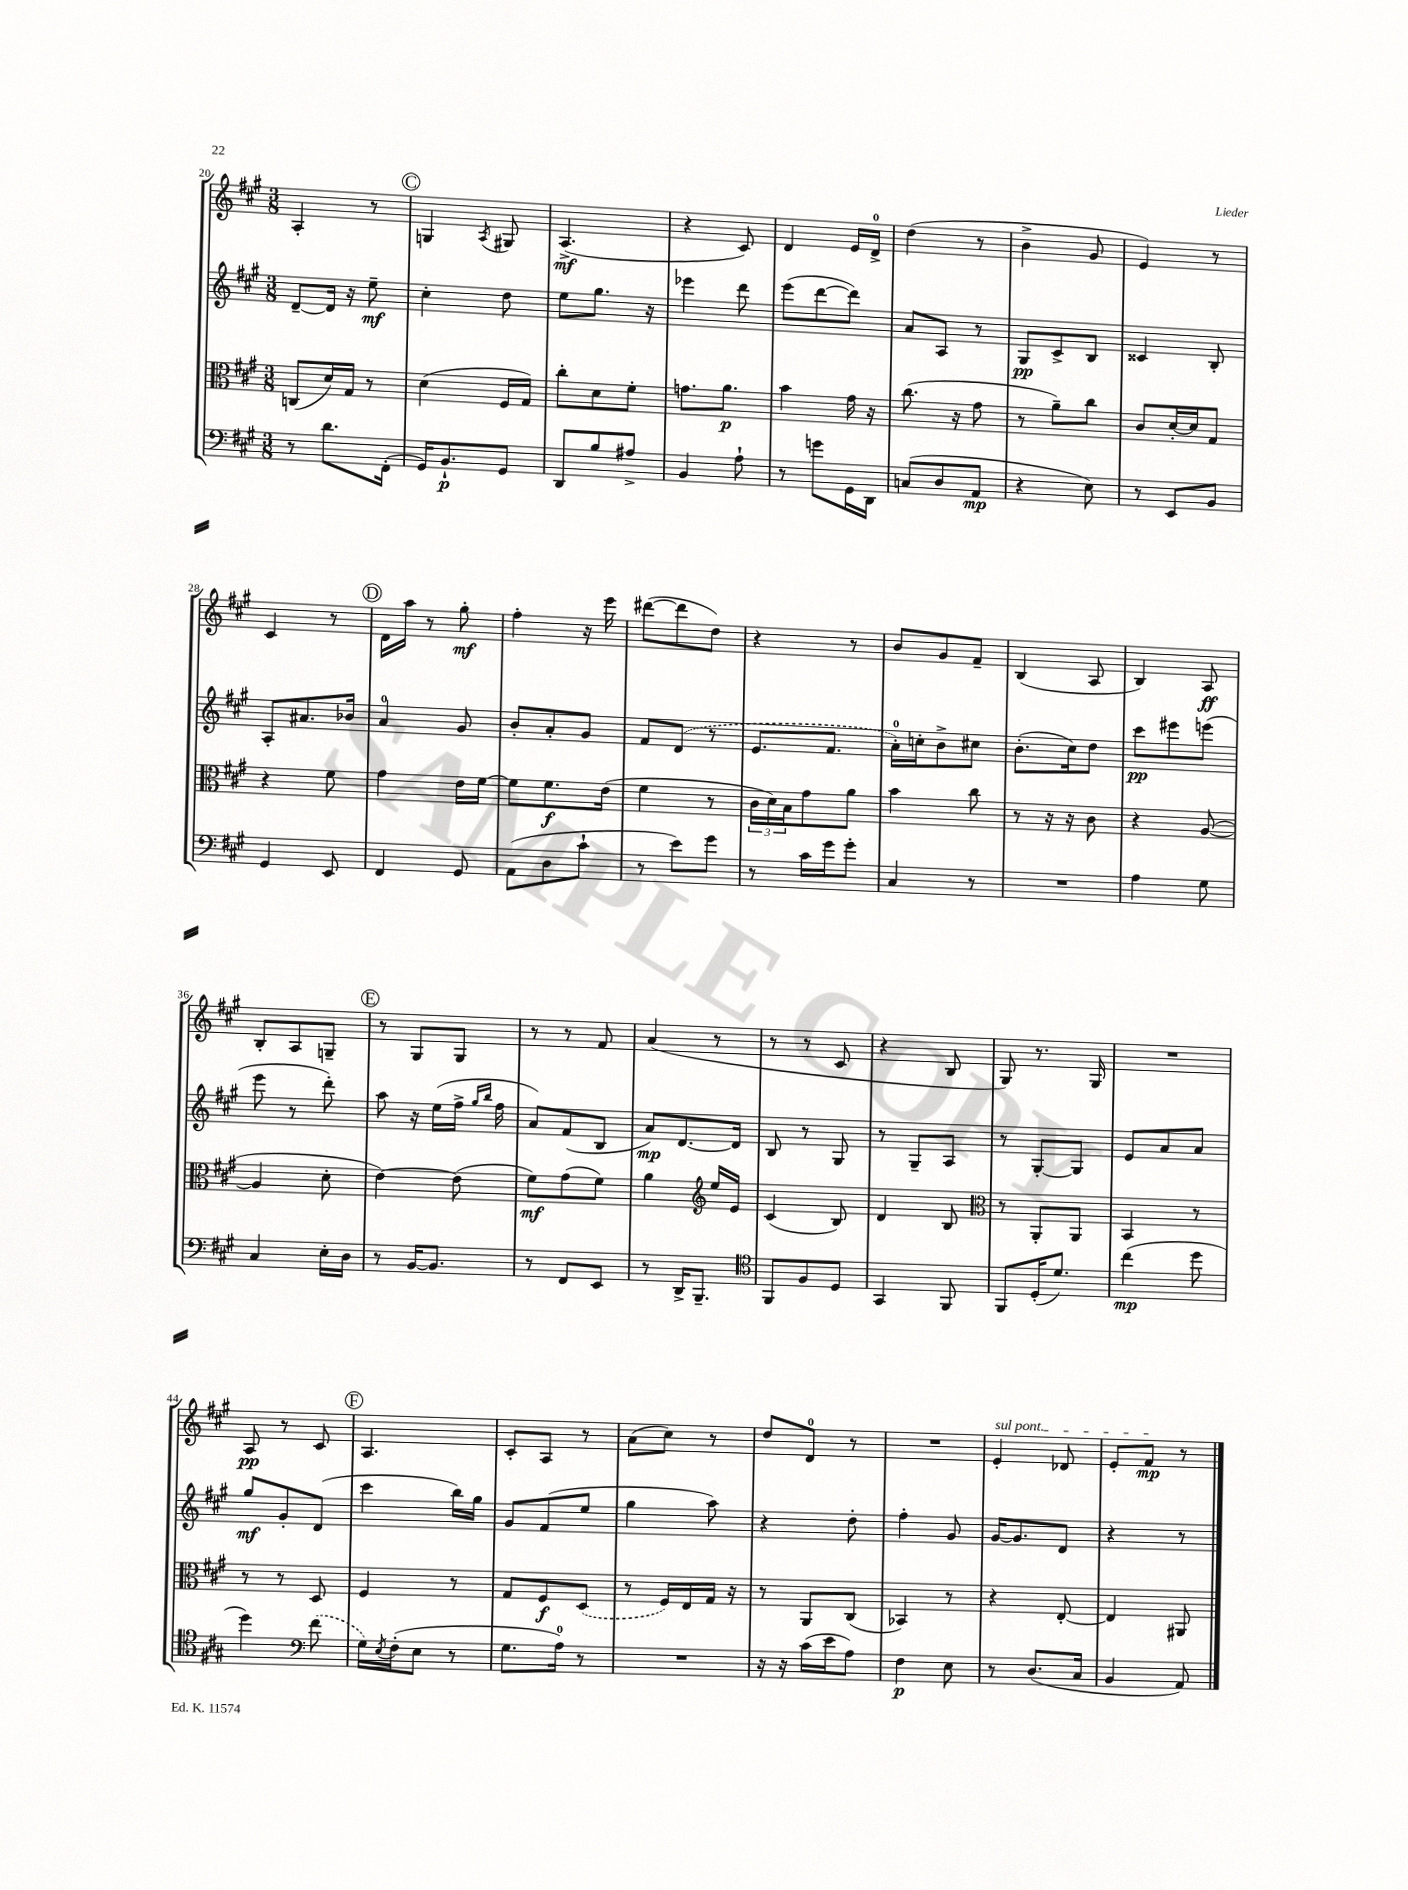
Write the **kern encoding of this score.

**kern	**kern	**kern	**kern
*staff4	*staff3	*staff2	*staff1
*clefF4	*clefC3	*clefG2	*clefG2
*k[f#c#g#]	*k[f#c#g#]	*k[f#c#g#]	*k[f#c#g#]
*M3/8	*M3/8	*M3/8	*M3/8
8r	(8C	[8d~	4A'
8.d	16d)	16d]	.
.	16G#	16r	.
.	8r	8ee~	8r
(16FF#'	.	.	.
=	=	=	=
16GG#)	(4d	4cc#'	4G
8.BB`	.	.	.
.	.	.	8qA
8GG#	16F#	8dd	8G#
.	16G#)	.	.
=	=	=	=
8DD	8cc#'	8ee	(4.A^
8B	8d	8.gg#	.
8A#^	8f#'	.	.
.	.	16r	.
=	=	=	=
4BB	8.g	4eee-	4r
.	8.a	.	.
8A`	.	8ddd	8c#)
=	=	=	=
8r	4b	(8eee	4d
8g	.	[8ddd	.
16GG#	16g#	8ddd])	16e
16DD	16r	.	16d^
=	=	=	=
(8C	(8.cc#	8a	(4dd
8D	.	8A	.
.	16r	.	.
8AA	8g#	8r	8r
=	=	=	=
4r	8r	8G#	4b^
.	8a~)	8c#^	.
8E)	8cc#	8B	8g#
=	=	=	=
8r	8c#	4c##	4e)
8EE	[16d'	.	.
.	16d]	.	.
8BB	8G#	8B'	8r
=	=	=	=
4GG#	4r	8A'	4c#
.	.	8.a#	.
8EE	8f#	.	8r
.	.	16b-	.
=	=	=	=
4FF#	4g#	4a	16d
.	.	.	16aa
.	.	.	8r
8GG#	16e	8g#	8gg#'
.	[16f#	.	.
=	=	=	=
(8AA	8f#]	8b'	4ff#'
8D	8.f#	8a'	.
8c#`	.	8g#	16r
.	(16e	.	16eee
=	=	=	=
8r	4f#	8f#	([8ddd#
8e)	.	(8d	8ddd#]
8g#	8r	8r	8dd)
=	=	=	=
8r	24c#	8.e	4r
.	24d)	.	.
.	24B	.	.
16c#	8g#	.	.
16g#	.	8.f#	.
8g#'	8a	.	8r
=	=	=	=
4C#	4b	16a')	8b
.	.	16cc'	.
.	.	8b^	8g#
8r	8cc#	8cc#	8f#~
=	=	=	=
4.r	8r	(8.b'	(4B
.	16r	.	.
.	16r	16cc#)	.
.	8c#	8dd	8A
=	=	=	=
4A	4r	8ccc#	4B)
.	.	8eee#	.
8G#	([8A	(8eee	8A
=	=	=	=
4C#	4A]	8eee	8B'
.	.	8r	8A
16E'	8d'	8ddd')	8G~
16D	.	.	.
=	=	=	=
8r	[4e)	8aa	8r
[16BB	.	16r	8G#
8.BB]	.	(16ee	.
.	(8e]	16ff#^	8G#
.	.	16qqgg#	.
.	.	16qqbb	.
.	.	16ff#	.
=	=	=	=
8r	8f#)	8a)	8r
8FF#	(8g#	(8f#	8r
8EE	8f#)	8B	8f#
=	=	=	=
8r	4a	8a)	(4a
16DD^	.	[8.d	.
8.BBB~	.	.	.
*	*clefG2	*	*
.	16ee	.	8r
.	16e	16d]	.
=	=	=	=
*clefC4	*	*	*
8FF#	(4c#	8B	8r
8F#	.	8r	8r
8D	8B)	8G#	8c#
=	=	=	=
4GG#	4d	8r	4r
.	.	8G#~	.
8FF#	8B	8A	8B
=	=	=	=
*	*clefC3	*	*
8FF#	8r	8r	8G#)
(16D'	8AA'	[8G#'	8.r
8.d)	.	.	.
.	8AA	8G#]	.
.	.	.	16G#
=	=	=	=
(4cc#	4BB	8e	4.r
.	.	8a	.
8dd	8r	8a	.
=	=	=	=
4dd)	8r	8gg#	8A
.	8r	8g#'	8r
*clefF4	*	*	*
(8f#	8D	(8d	8c#
=	=	=	=
16G#)	4F#	4ccc#	4.A
8qE	.	.	.
(16F#'	.	.	.
8E	.	.	.
8r	8r	16bb)	.
.	.	16gg#	.
=	=	=	=
8.G#	8G#	8g#	8c#'
.	8F#	(8f#	8A
16A)	.	.	.
8r	(8D	8ee	8r
=	=	=	=
4.r	8r	4gg#	(8a
.	16F#)	.	8cc#)
.	16E	.	.
.	16G#	8aa)	8r
.	16r	.	.
=	=	=	=
16r	8r	4r	8dd
16r	.	.	.
(16c#	8AA	.	8d
16e	.	.	.
8A)	(8C#	8dd'	8r
=	=	=	=
4F#	4BB-)	4ff#'	4.r
8E	8r	8g#	.
=	=	=	=
8r	4r	[16g#	4e'
.	.	8.g#]	.
(8.D	.	.	.
.	[8E'	8d	8d-
16C#	.	.	.
=	=	=	=
4BB	4E]	4r	8e'
.	.	.	8f#
8AA)	8AA#	8r	8r
==	==	==	==
*-	*-	*-	*-
